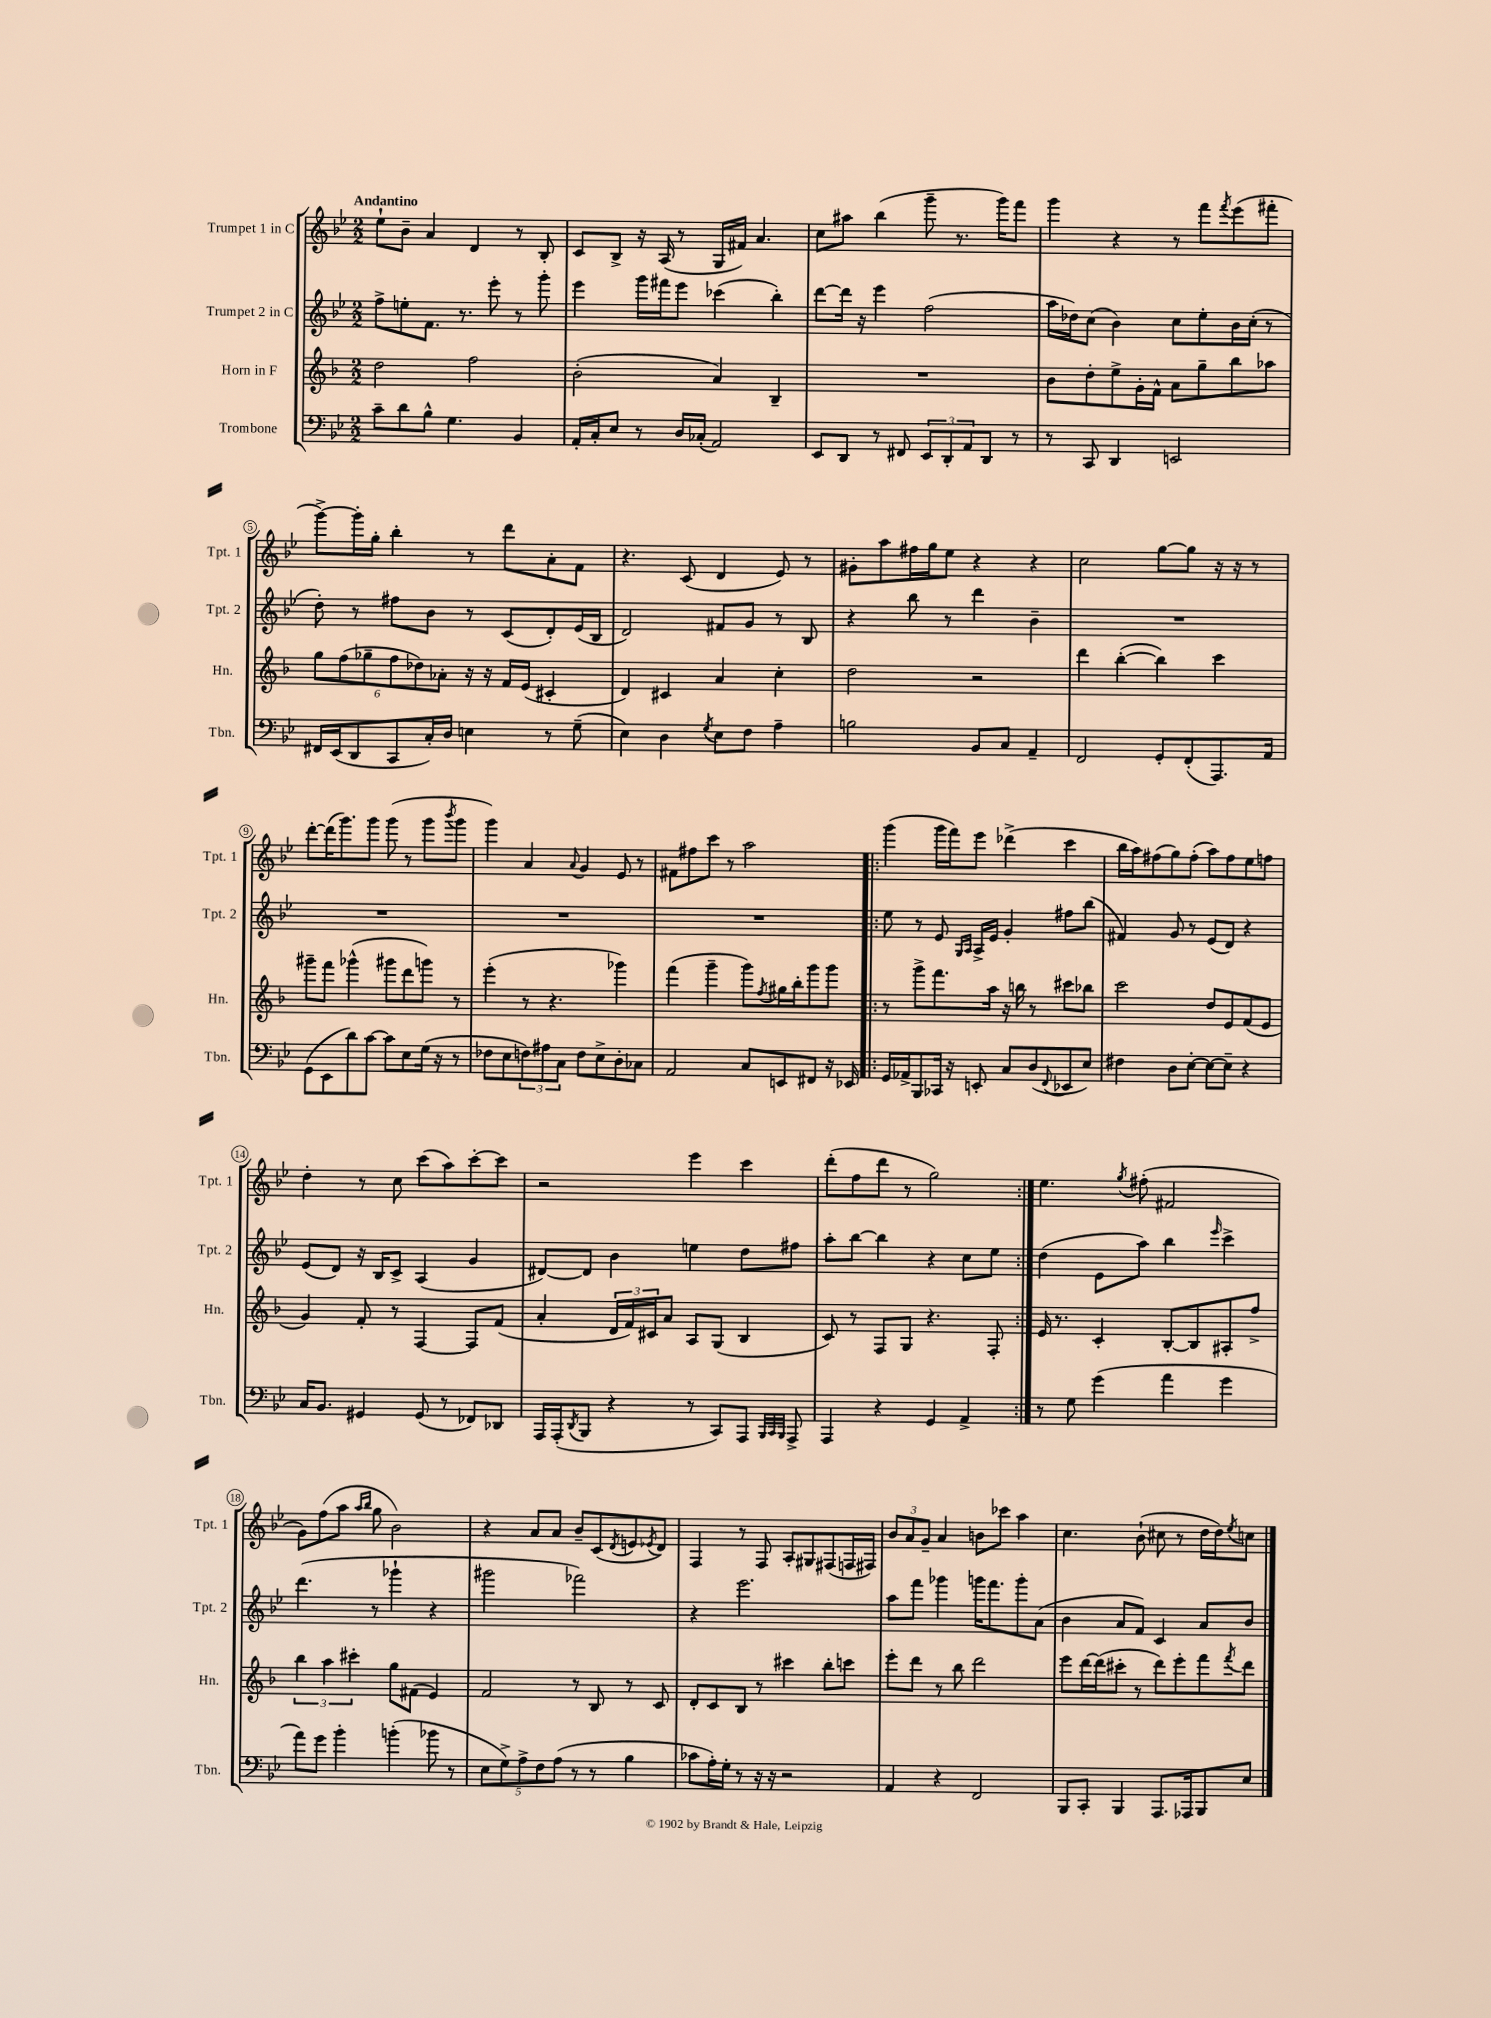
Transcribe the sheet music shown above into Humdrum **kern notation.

**kern	**kern	**kern	**kern
*staff4	*staff3	*staff2	*staff1
*clefF4	*clefG2	*clefG2	*clefG2
*k[b-e-]	*k[b-]	*k[b-e-]	*k[b-e-]
*M2/2	*M2/2	*M2/2	*M2/2
8c~	2dd	8ff^	8ee-`
8d	.	8ee'	8b-~
8B-^^	.	8.f	4a
4.G	.	.	.
.	.	8.r	.
.	2ff	.	4d
.	.	8eee-'	.
4BB-	.	8r	8r
.	.	8ggg'	8B-'
=	=	=	=
16AA'	(2b-'	4eee-	8c
16C'	.	.	.
8E-	.	.	8B-^
8r	.	16ggg	16r
.	.	16fff#	(16A
16D	.	8eee-	8r
(16C-'	.	.	.
2AA)	4a)	(4ccc-	16G
.	.	.	16f#)
.	.	.	4.a
.	4B-~	4bb-')	.
=	=	=	=
8EE-	1r	[8ddd	8cc
8DD	.	16ddd]	8aa#
.	.	16r	.
8r	.	4eee-	(4bb-
8FF#	.	.	.
12EE-	.	(2ff	8ggg~
12DD'	.	.	.
.	.	.	8.r
12AA	.	.	.
8DD	.	.	.
.	.	.	16ggg)
8r	.	.	8fff
=	=	=	=
8r	8b-	16aa	4ggg
.	.	16dd-)	.
8CC	8dd'	(8cc	.
4DD	8ee^	4b-)	4r
.	16g'	.	.
.	16f^^	.	.
2EE	8a	8cc	8r
.	8gg~	8ee-'	8fff
.	.	.	8qfff
.	8bb-	16b-	(8eee-
.	.	(16cc'	.
.	8aa-	8r	8fff#'
=	=	=	=
16FF#	12gg	8dd')	[8ggg^)
(16EE-	.	.	.
.	(12ff	.	.
8DD	.	8r	16ggg']
.	12gg-~	.	.
.	.	.	16gg'
8CC	12ff	8ff#	4bb-'
.	12dd-)	.	.
16C')	.	8b-	.
.	12a-'	.	.
16D	.	.	.
4E	16r	8r	8r
.	16r	.	.
.	16f	(8c	8ddd
.	(16e	.	.
8r	4c#'	8d')	8a'
(8G~	.	(16e-	8f
.	.	16B-	.
=	=	=	=
4E-)	4d)	2d)	4.r
4D	4c#	.	.
.	.	.	(8c
8qG	.	.	.
8E-	4a	8f#	4d
8F	.	8g	.
4A~	4cc'	8r	8e-)
.	.	8B-	8r
=	=	=	=
2B	2dd	4r	8g#'
.	.	.	8aa
.	.	8bb-	16ff#
.	.	.	16gg
.	.	8r	8ee-
8BB-	2r	4ddd	4r
8C	.	.	.
4AA~	.	4b-~	4r
=	=	=	=
2FF	4ddd	1r	2cc
.	([4bb-'	.	.
8GG'	4bb-])	.	[8gg
(8FF'	.	.	8gg]
8.AAA)	4ccc	.	16r
.	.	.	16r
.	.	.	8r
16AA	.	.	.
=	=	=	=
(8GG	8ggg#~	1r	[8ddd'
8EE-	8fff	.	(16ddd]
.	.	.	8.ggg)
8d)	(4ggg-^^	.	.
[8c	.	.	8ggg
8c]	8ggg#	.	(8ggg
8E-	8ddd	.	8r
(16G	8ggg)	.	8ggg
16r	.	.	.
.	.	.	8qbbb-
8r	8r	.	8ggg
=	=	=	=
8F-	(4eee'	1r	4ggg)
8E-	.	.	.
12F)	8r	.	4a
12A#	.	.	.
.	4.r	.	.
12C	.	.	.
.	.	.	8qqa
8F	.	.	4g
8E-^	.	.	.
8D'	4ggg-)	.	8e-
8C-	.	.	8r
=	=	=	=
2AA	(4fff	1r	8f#
.	.	.	8ff#
.	4ggg~	.	8ccc
.	.	.	8r
8C	8ggg)	.	2aa
.	8qff	.	.
8EE	16gg#	.	.
.	16bb-'	.	.
8FF#	8ggg	.	.
16r	8ggg	.	.
16EE-	.	.	.
=!|:	=!|:	=!|:	=!|:
16GG	8r	8ee-	(4ggg
16AA-^	.	.	.
8BBB-	8ggg^	8r	.
16CC-	8.fff	8e-	16ggg
16r	.	.	16fff)
.	.	16qqG	.
.	.	16qqA	.
8EE'	.	16A^	8eee-
.	16aa	16e-	.
8C	16r	4g'	(4ddd-^
.	16bb	.	.
(8D	8r	.	.
8qqFF	.	.	.
8EE-	8ccc#	8ff#	4ccc
8E-)	8bb-	(8bb-	.
=	=	=	=
4F#	2ccc	4f#)	16bb-
.	.	.	16aa)
.	.	.	(8ff#
8D	.	8g	8gg)
[8E-'	.	8r	(8ff#'
8E-_	8dd	(8e-	8aa)
8E-~]	8e	8d)	8ff#
4r	(8f	4r	8ee-
.	8e	.	8ff
=	=	=	=
16C	4g)	(8e-	4dd'
8.BB-	.	.	.
.	.	8d)	.
4GG#	8f'	16r	8r
.	.	16B-	.
.	8r	8c^	8cc
(8GG#	[4F	(4A	(8ccc
8r	.	.	8aa)
8FF-)	8F]	4g	[8ccc'
8DD-	(8f	.	8ccc]
=	=	=	=
16AAA	4a'	[8d#)	2r
(16AAA'	.	.	.
8qDD	.	.	.
8BBB-	.	8d#]	.
4r	24d	4b-	.
.	24f)	.	.
.	24c#	.	.
.	8a	.	.
8r	8A	4ee	4eee-
8CC)	(8G	.	.
8AAA	4B-	8dd	4ccc
32qqBBB-	.	.	.
32qqCC	.	.	.
32qqBBB-	.	.	.
8AAA^	.	8ff#	.
=	=	=	=
4AAA	8c)	8aa'	(8ddd'
.	8r	[8bb-	8ff
4r	8F	4bb-]	8ddd
.	8G	.	8r
4GG	4.r	4r	2gg)
4AA^	.	8cc	.
.	8F'	8ee-	.
=:|!	=:|!	=:|!	=:|!
8r	16e	(4dd	4.ee-
.	8.r	.	.
8G	.	.	.
(4g	4c'	8e-	.
.	.	.	8qgg
.	.	8aa)	(8ff#'
4a	[8B-'	4bb-	2f#
.	8B-]	.	.
.	.	16qqeee-	.
4g	8A#'	4ccc^	.
.	8ff^	.	.
=	=	=	=
8a)	6bb-	(4.ddd	8g)
8g	.	.	(8ff
.	6aa	.	.
4b-'	.	.	8aa
.	6ccc#'	.	.
.	.	.	16qqaa
.	.	.	16qqbb-
.	.	8r	8gg
(4b'	8gg	4ggg-`	2b-)
.	(8f#	.	.
8b-	4e)	4r	.
8r	.	.	.
=	=	=	=
10E-	2f	2ggg#	4r
10G^)	.	.	.
10A^	.	.	.
.	.	.	8a
10F	.	.	.
.	.	.	8a
(10A	.	.	.
8r	8r	2fff-)	8b-~
8r	8B-	.	(8c
.	.	.	8qd
4B-	8r	.	8e
.	.	.	8qe-
.	8c	.	8d)
=	=	=	=
8c-	8d'	4r	4F
16A')	8c	.	.
16G'	.	.	.
8r	8B-	2.eee-	8r
16r	8r	.	8F
16r	.	.	.
2r	4ccc#	.	8A'
.	.	.	8G#
.	8bb-'	.	(8F#
.	8ccc	.	16F
.	.	.	16F#)
=	=	=	=
4AA	8eee'	8aa	12b-
.	.	.	12a
.	8ddd	8fff	.
.	.	.	12g~
4r	8r	4ggg-	4a
.	8bb-	.	.
2FF	2ddd	16ggg	8b
.	.	8.fff	.
.	.	.	8ccc-
.	.	8ggg'	4aa
.	.	(8a	.
=	=	=	=
8BBB-	8eee	4b-	4.cc
8CC'	[16ddd	.	.
.	(16ddd]	.	.
4BBB-	8ccc#'	8a	.
.	8r	8f)	(8b-`
8.AAA	8ddd)	4c	8cc#
.	8eee'	.	8r
16AAA-	.	.	.
8BBB-	8fff	8a	16dd
.	.	.	16dd)
.	8qfff	.	8qee-
8E-	8ddd	8b-	8cc
==	==	==	==
*-	*-	*-	*-
